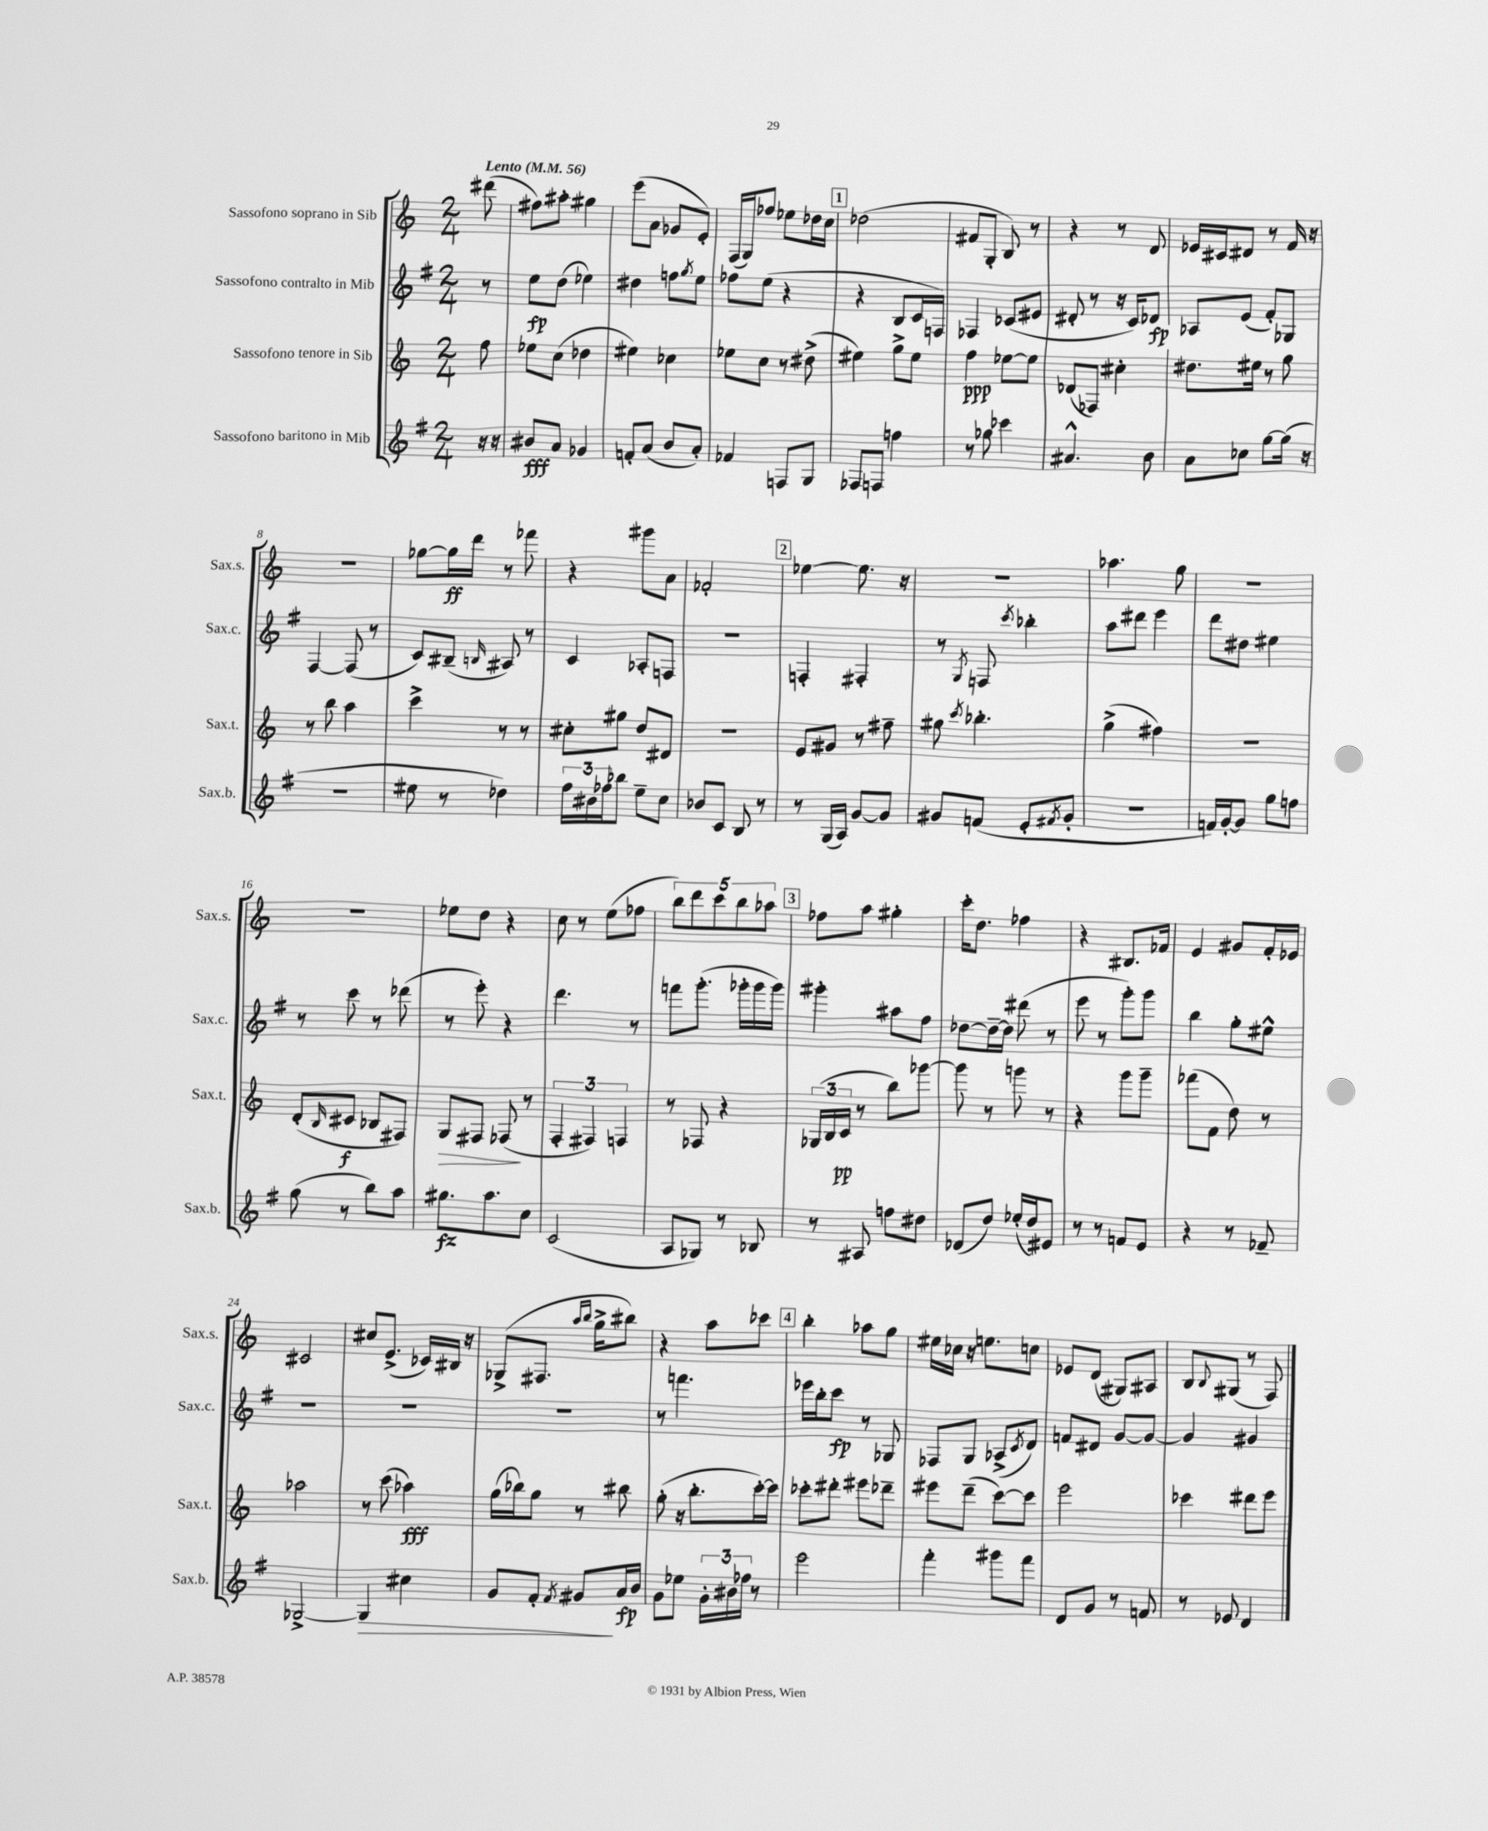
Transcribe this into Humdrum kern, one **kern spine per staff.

**kern	**dynam	**kern	**dynam	**kern	**dynam	**kern	**dynam
*part4	*part4	*part3	*part3	*part2	*part2	*part1	*part1
*staff4	*staff4	*staff3	*staff3	*staff2	*staff2	*staff1	*staff1
*I"Sassofono baritono in Mib	*	*I"Sassofono tenore in Sib	*	*I"Sassofono contralto in Mib	*	*I"Sassofono soprano in Sib	*
*I'Sax.b.	*	*I'Sax.t.	*	*I'Sax.c.	*	*I'Sax.s.	*
*clefG2	*	*clefG2	*	*clefG2	*	*clefG2	*
*k[f#]	*	*k[]	*	*k[f#]	*	*k[]	*
*M2/4	*	*M2/4	*	*M2/4	*	*M2/4	*
*MM56	*	*MM56	*	*MM56	*	*MM56	*
=	=	=	=	=	=	=	=
!	!	!	!	!	!	!LO:TX:a:B:t=Lento	!
16r	.	8ff\	.	8r	.	(8ddd#X\	.
16r	.	.	.	.	.	.	.
=1	=1	=1	=1	=1	=1	=1	=1
8b#X/L	fff	8ee-X\L	.	8ee\L	fp	8ff#X\L)	.
8a/J	.	(8cc\J	.	(8dd\J	.	8aa#X'\J	.
4g-X/	.	4dd-X\	.	4ee-X\)	.	4gg#X\	.
=2	=2	=2	=2	=2	=2	=2	=2
8fn'/L	.	4ee#X\)	.	4dd#X\	.	(8eee\L	.
(8a/J	.	.	.	.	.	8a\J	.
8b/L	.	4cc-X\	.	8ffn\L	.	8g-X/L	.
.	.	.	.	8qgg/	.	.	.
8a'/J)	.	.	.	8ee\J	.	8e'/J)	.
=3	=3	=3	=3	=3	=3	=3	=3
4f-X/	.	8ee-X\L	.	8ff-X\L	.	(16F/LL	.
.	.	.	.	.	.	16G/J)	.
.	.	8cc\J	.	(8ee\J	.	8ff-X/J	.
8Fn/L	.	8r	.	4r	.	8ee-X\L	.
8G/J	.	(8dd#X^\	.	.	.	16dd-X\L	.
.	.	.	.	.	.	16cc\JJ	.
!!LO:REH:place=s1:t=1
=4	=4	=4	=4	=4	=4	=4	=4
8F-X/L	.	4ee#X\)	.	4r	.	(2dd-X\	.
8Fn/J	.	.	.	.	.	.	.
4ffn\	.	8gg^\L	.	8B/L	.	.	.
.	.	8ee#\J	.	16c/L	.	.	.
.	.	.	.	16Fn/JJ)	.	.	.
=5	=5	=5	=5	=5	=5	=5	=5
8r	.	4ff\	ppp	4F-X/	.	8f#X/L	.
8gg-X\	.	.	.	.	.	8G'/J	.
4ccc-X\	.	[8ee-X\L	.	(8c-X/L	.	8B/)	.
.	.	8ee-\J]	.	8e#X/J	.	8r	.
=6	=6	=6	=6	=6	=6	=6	=6
4.a#X^^/	.	(8d-X/L	.	8d#X'/	.	4r	.
.	.	8F-X/J)	.	8r	.	.	.
.	.	4cc#X'\	.	16r	.	8r	.
.	.	.	.	16c/KL)	.	.	.
8b\	.	.	.	8d-X/J	fp	8d/	.
=7	=7	=7	=7	=7	=7	=7	=7
8a\L	.	8.dd#X\L	.	8A-X/L	.	16e-X/LL	.
.	.	.	.	.	.	16c#X/J	.
8cc-X\J	.	.	.	(8e/J	.	8d#X/J	.
.	.	16ee#X\Jk	.	.	.	.	.
[8gg\L	.	8r	.	8f#'/L)	.	8r	.
(16gg\Jk]	.	8gg\	.	8G-X/J	.	16f/	.
16r	.	.	.	.	.	16r	.
!!LO:LB:g=z
=8	=8	=8	=8	=8	=8	=8	=8
2r	.	8r	.	[4F#/	.	2r	.
.	.	8bb\	.	.	.	.	.
.	.	4aa\	.	(8F#/]	.	.	.
.	.	.	.	8r	.	.	.
=9	=9	=9	=9	=9	=9	=9	=9
8ee#X\	.	4ccc^\	.	8c/L)	.	[8gg-X\L	.
8r	.	.	.	(8B#X~/J	.	16gg-\L]	ff
.	.	.	.	.	.	16ddd\JJ	.
.	.	.	.	16qqBn/	.	.	.
4dd-X\)	.	8r	.	8A#X/)	.	8r	.
.	.	8r	.	8r	.	8fff-X\	.
=10	=10	=10	=10	=10	=10	=10	=10
24ff#\LL	.	8cc#X'\L	.	4c/	.	4r	.
24b#X\	.	.	.	.	.	.	.
24ff-X\J	.	.	.	.	.	.	.
8bb-X\J	.	8gg#X\J	.	.	.	.	.
8ee~\L	.	8dd/L	.	8A-X'/L	.	8ggg#X\L	.
8cc\J	.	8d#X/J	.	8Fn/J	.	8a\J	.
=11	=11	=11	=11	=11	=11	=11	=11
8b-X/L	.	2r	.	2r	.	2f-X'/	.
8c/J	.	.	.	.	.	.	.
8B/	.	.	.	.	.	.	.
8r	.	.	.	.	.	.	.
!!LO:REH:place=s1:t=2
=12	=12	=12	=12	=12	=12	=12	=12
8r	.	8e/L	.	4Fn'/	.	[4ee-X\	.
(16G/LL	.	8g#X/J	.	.	.	.	.
16A/JJ)	.	.	.	.	.	.	.
[8g/L	.	8r	.	4F#X'/	.	8.ee-\]	.
8g/J]	.	8ff#X~\	.	.	.	.	.
.	.	.	.	.	.	16r	.
=13	=13	=13	=13	=13	=13	=13	=13
8g#X/L	.	8gg#X\	.	8r	.	2r	.
.	.	8qccc/	.	8qG/	.	.	.
(8fn/J	.	4.bb-X'\	.	8Fn/	.	.	.
.	.	.	.	8qccc/	.	.	.
8e'/L	.	.	.	4bb-X'\	.	.	.
8qf#X/	.	.	.	.	.	.	.
8g#'/J	.	.	.	.	.	.	.
=14	=14	=14	=14	=14	=14	=14	=14
2r	.	(4gg^\	.	8aa\L	.	4.aa-X\	.
.	.	.	.	8ddd#X\J	.	.	.
.	.	4ff#X\)	.	4eee\	.	.	.
.	.	.	.	.	.	8gg\	.
=15	=15	=15	=15	=15	=15	=15	=15
16fn/LL)	.	2r	.	8ddd\L	.	2r	.
[16g'/J	.	.	.	.	.	.	.
8g/J]	.	.	.	8dd#X\J	.	.	.
8gg\L	.	.	.	4ee#X\	.	.	.
8ffn\J	.	.	.	.	.	.	.
!!LO:LB:g=z
=16	=16	=16	=16	=16	=16	=16	=16
(8gg\	.	(8d'/L	.	8r	.	2r	.
.	.	16qqB/	.	.	.	.	.
8r	.	8c#X/J	f	8ccc\	.	.	.
8bb\L)	.	8B-X/L	.	8r	.	.	.
8aa\J	.	8F#X/J)	.	(8ddd-X\	.	.	.
=17	=17	=17	=17	=17	=17	=17	=17
!	!	!	!LO:HP:b	!	!	!	!
8.gg#X\L	fz	8G/L	>	8r	.	8ee-X\L	.
.	.	8F#X/J	.	8eee'\)	.	8dd\J	.
8.aa\	.	.	.	.	.	.	.
.	.	(8F-X/	.	4r	.	4r	.
8cc\J	.	8r	]	.	.	.	.
=18	=18	=18	=18	=18	=18	=18	=18
(2c/	.	6F'/	.	4.ddd\	.	8cc\	.
.	.	.	.	.	.	8r	.
.	.	6F#X/)	.	.	.	.	.
.	.	.	.	.	.	(8ee\L	.
.	.	6Fn/	.	.	.	.	.
.	.	.	.	8r	.	8ff-X\J	.
=19	=19	=19	=19	=19	=19	=19	=19
8A/L	.	8r	.	8fffn\L	.	10bb\L)	.
.	.	.	.	.	.	10ddd\	.
8G-X/J)	.	8F-X/	.	(8.ggg'\J	.	.	.
.	.	.	.	.	.	10ccc\	.
8r	.	4r	.	.	.	.	.
.	.	.	.	.	.	10bb\	.
.	.	.	.	16ggg-X'\LL	.	.	.
8B-X/	.	.	.	16ggg-\	.	.	.
.	.	.	.	.	.	10aa-X\J	.
.	.	.	.	16ggg-\JJ)	.	.	.
!!LO:REH:place=s1:t=3
=20	=20	=20	=20	=20	=20	=20	=20
8r	.	(24G-X/LL	.	4ggg#X'\	.	8ff-X\L	.
.	.	24B/	.	.	.	.	.
.	.	24c/JJ	pp	.	.	.	.
8A#X/	.	8r	.	.	.	8aa\J	.
8ffn\L	.	8bb\L)	.	8aa#X\L	.	4gg#X'\	.
8dd#X\J	.	[8ggg-X\J	.	8ff#\J	.	.	.
=21	=21	=21	=21	=21	=21	=21	=21
(8d-X/L	.	8ggg-\]	.	[8dd-X\L	.	16ccc'\KL	.
.	.	.	.	.	.	8.dd\J	.
8dd/J)	.	8r	.	16dd-~\L_	.	.	.
.	.	.	.	16dd-\JJ]	.	.	.
(16ee-X'/LL	.	8gggn\	.	(8ddd#X\	.	4ff-X\	.
16dd/J)	.	.	.	.	.	.	.
8e#X/J	.	8r	.	8r	.	.	.
=22	=22	=22	=22	=22	=22	=22	=22
8r	.	4r	.	8eee\	.	4r	.
8r	.	.	.	8r	.	.	.
8fn/L	.	8ggg\L	.	8ggg'\L)	.	8.B#X/L	.
8e/J	.	8ggg~\J	.	8ggg\J	.	.	.
.	.	.	.	.	.	16f-X/Jk	.
=23	=23	=23	=23	=23	=23	=23	=23
4r	.	(8fff-X\L	.	4bb\	.	4e/	.
.	.	8f\J	.	.	.	.	.
8r	.	8dd\)	.	8gg'\L	.	8g#X/L	.
8f-X~/	.	8r	.	8ee#X^^\J	.	16f'/L	.
.	.	.	.	.	.	16e-X/JJ	.
!!LO:LB:g=z
=24	=24	=24	=24	=24	=24	=24	=24
[2G-X^/	.	2aa-X\	.	2r	.	2c#X/	.
=25	=25	=25	=25	=25	=25	=25	=25
!	!LO:HP:b	!	!	!	!	!	!
4G-/]	>	8r	.	2r	.	8cc#X/L	.
.	.	(8ccc\	.	.	.	(8.e^/J	.
4cc#X\	.	4aa-X\)	fff	.	.	.	.
.	.	.	.	.	.	16c-X/LL)	.
.	.	.	.	.	.	16B#X/JJ	.
.	.	.	.	.	.	16r	.
=26	=26	=26	=26	=26	=26	=26	=26
8g/L	.	(16gg\LL	.	2r	.	(8G-X^/L	.
.	.	16bb-X\J)	.	.	.	.	.
8f#'/J	.	8gg\J	.	.	.	8.F#X/J	.
8qf#/	.	.	.	.	.	.	.
8g#X/L	.	8r	.	.	.	.	.
.	.	.	.	.	.	16qqaa/LL	.
.	.	.	.	.	.	16qqbb/JJ	.
.	.	.	.	.	.	16gg^\KL	.
16a/L	] fp	8bb#X\	.	.	.	8bb#X\J)	.
16b/JJ	.	.	.	.	.	.	.
=27	=27	=27	=27	=27	=27	=27	=27
8g\L	.	(8gg'\	.	8r	.	4r	.
8ee-X\J	.	16r	.	4.fffn\	.	.	.
.	.	8.bb'\L	.	.	.	.	.
24g'\LL	.	.	.	.	.	8aa\L	.
24b#X\	.	.	.	.	.	.	.
24ff-X\JJ	.	.	.	.	.	.	.
8r	.	[16ccc'\L)	.	.	.	8ccc-X\J	.
.	.	16ccc\JJ]	.	.	.	.	.
!!LO:REH:place=s1:t=4
=28	=28	=28	=28	=28	=28	=28	=28
2eee\	.	8ccc-X'\L	.	16eee-X\LL	.	4bb'\	.
.	.	.	.	16bb'\J	.	.	.
.	.	8ddd#X'\J	.	8ccc\J	fp	.	.
.	.	8eee#X\L	.	8r	.	8aa-X\L	.
.	.	8ddd-X~\J	.	8G-X/	.	8gg\J	.
=29	=29	=29	=29	=29	=29	=29	=29
4fff#'\	.	8eee#X\L	.	8F-X/L	.	16ee#X\LL	.
.	.	.	.	.	.	16cc-X\JJ	.
.	.	(8ddd~\J	.	8G/J	.	16r	.
.	.	.	.	.	.	8.een\L	.
8ggg#X\L	.	[8ccc\L)	.	(8A-X^/L	.	.	.
.	.	.	.	8qc/	.	.	.
8fff#\J	.	8ccc\J]	.	8d/J)	.	8ccn\J	.
=30	=30	=30	=30	=30	=30	=30	=30
8d/L	.	2eee\	.	8fn/L	.	8e-X/L	.
8g/J	.	.	.	8d#X/J	.	(8d/J	.
8r	.	.	.	[8g/L	.	8G#X/L)	.
8fn/	.	.	.	8g/J_	.	8A#X/J	.
=31	=31	=31	=31	=31	=31	=31	=31
8r	.	4ccc-X\	.	4g/]	.	8B/L	.
.	.	.	.	.	.	8qqB/	.
8e-X/	.	.	.	.	.	(8G#X/J	.
4d/	.	8ddd#X\L	.	4g#X/	.	8r	.
.	.	8eee\J	.	.	.	8F/)	.
==	==	==	==	==	==	==	==
*-	*-	*-	*-	*-	*-	*-	*-
